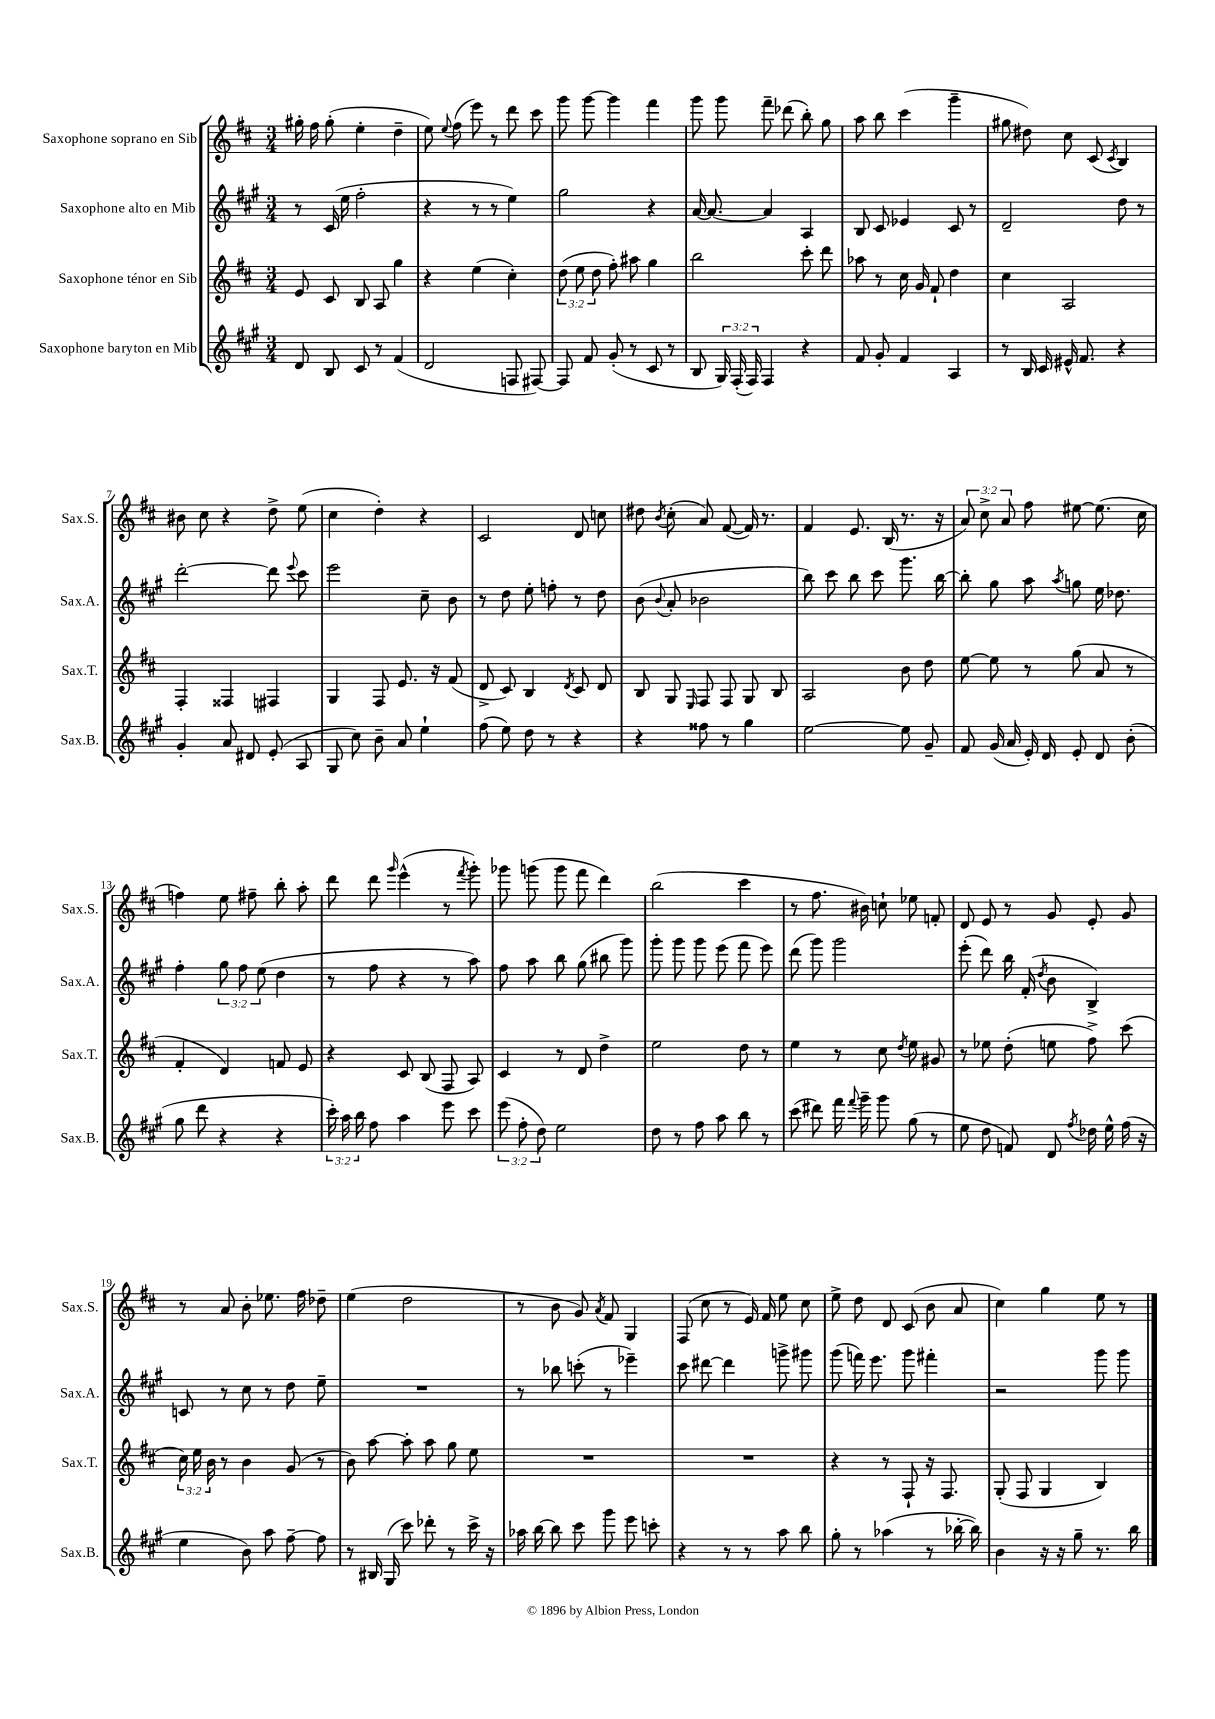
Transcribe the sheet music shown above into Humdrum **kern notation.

**kern	**kern	**kern	**kern
*staff4	*staff3	*staff2	*staff1
*clefG2	*clefG2	*clefG2	*clefG2
*k[f#c#g#]	*k[f#c#]	*k[f#c#g#]	*k[f#c#]
*M3/4	*M3/4	*M3/4	*M3/4
8d	8e	8r	16gg#'
.	.	.	16ff#
8B	8c#	(16c#	(8gg#'
.	.	16ee	.
8c#	8B	2ff#'	4ee'
8r	8A	.	.
(4f#	4gg	.	4dd~
=	=	=	=
2d	4r	4r	8ee)
.	.	.	8qqee
.	.	.	(8ff#
.	(4ee	8r	8eee)
.	.	8r	8r
8F	4cc#')	4ee)	8ddd
[8F#)	.	.	8ccc#
=	=	=	=
8F#]	(12dd	2gg#	8ggg
.	12ee	.	.
8f#	.	.	[8ggg
.	12dd	.	.
(8g#'	8ff#')	.	4ggg]
8r	8aa#	.	.
8c#	4gg	4r	4fff#
8r	.	.	.
=	=	=	=
8B	2bb	[16a	8ggg
.	.	8.a_	.
24G#)	.	.	8ggg
(24F#'	.	.	.
24F#)	.	.	.
4F#	.	4a]	8fff#~
.	.	.	(8ddd-
4r	8ccc#'	4A	8bb')
.	8ddd	.	8gg
=	=	=	=
8f#	8aa-	8B	8aa
8g#'	8r	8c#	8bb
4f#	16cc#	4e-	(4ccc#
.	16g	.	.
.	8f#`	.	.
4A	4dd	8c#	4ggg~
.	.	8r	.
=	=	=	=
8r	4cc#	2d~	8gg#
16B	.	.	8dd#)
16c#	.	.	.
16e#^^	2A	.	8cc#
8.f#	.	.	.
.	.	.	(8c#
.	.	.	8qc#
4r	.	8dd	4B)
.	.	8r	.
=	=	=	=
4g#'	4F#'	[2ddd'	8b#
.	.	.	8cc#
8a	4F##	.	4r
8d#	.	.	.
(8e'	4F#	8ddd]	8dd^
.	.	8qqeee	.
8A	.	8ccc#	(8ee
=	=	=	=
8G#	4G	2eee	4cc#
8cc#)	.	.	.
8b~	8F#	.	4dd')
8a	8.e	.	.
4ee`	.	8cc#~	4r
.	16r	.	.
.	(8f#	8b	.
=	=	=	=
(8ff#	8d^	8r	2c#
8ee)	8c#)	8dd	.
8dd	4B	8ee'	.
8r	.	8ff'	.
.	8qd	.	.
4r	8c#	8r	8d
.	8d	8dd	8cc
=	=	=	=
4r	8B	(8b	8dd#
.	.	8qqb	8qb
.	8G	8a'	(8cc#'
.	16qqE	.	.
8ff##	8F#	2b-	8a)
8r	8F#	.	([8f#
4gg#	8G	.	16f#])
.	.	.	8.r
.	8B	.	.
=	=	=	=
[2ee	2A	8bb)	4f#
.	.	8ccc#	.
.	.	8bb	8.e
.	.	8ccc#	.
.	.	.	(16B
8ee]	8b	8.ggg#	8.r
8g#~	8dd	.	.
.	.	[16bb	16r
=	=	=	=
8f#	[8ee	8bb']	12a)
.	.	.	12cc#^
(16g#	8ee]	8gg#	.
.	.	.	12a
16a	.	.	.
16e')	8r	8aa	8ff#
16d	.	.	.
.	.	8qaa	.
8e'	(8gg	8gg	[8ee#
8d	8a	16ee	(8.ee#]
.	.	8.dd-	.
(8b'	8r	.	.
.	.	.	16cc#
=	=	=	=
8gg#	4f#'	4ff#'	4ff)
8ddd	.	.	.
4r	4d)	12gg#	8ee
.	.	12ff#	.
.	.	.	8ff#~
.	.	(12ee	.
4r	8f	4dd	8bb'
.	8e	.	8aa'
=	=	=	=
24ccc#')	4r	8r	8ddd
24aa	.	.	.
24bb	.	.	.
8ff#	.	8ff#	8ddd
.	.	.	16qqggg
4aa	8c#	4r	(4eee^^
.	(8B	.	.
8eee	8F#	8r	8r
.	.	.	8qfff#
8ccc#	8A)	8aa)	8ggg')
=	=	=	=
(12eee	4c#	8ff#	8ggg-
12ff#'	.	.	.
.	.	8aa	(8ggg
12dd)	.	.	.
2ee	8r	8bb	8ggg
.	8d	(8gg#	8fff#
.	4dd^	8bb#	4ddd)
.	.	8ggg#)	.
=	=	=	=
8dd	2ee	8ggg#'	(2bb
8r	.	8ggg#	.
8ff#	.	8ggg#	.
8aa	.	(8eee	.
8bb	8dd	8fff#	4ccc#
8r	8r	8eee)	.
=	=	=	=
(8ccc#	4ee	(8ddd	8r
8ddd#)	.	8ggg#)	8.ff#
16fff#	8r	2ggg#	.
8qqfff#	.	.	.
16ggg#~	.	.	16b#)
8ggg#	8cc#	.	8cc`
.	8qdd	.	.
(8gg#	8ee	.	8ee-
8r	8g#	.	8f'
=	=	=	=
8ee	8r	(8eee'	8d
8dd	8ee-	8ddd)	8e
8f)	(8dd'	16bb	8r
.	.	(16f#'	.
.	.	8qdd	.
8d	8ee	8b	8g
8qff#	.	.	.
16dd-	8ff#^)	4B^)	8e'
16ee^^	.	.	.
(16ff#	(8ccc#	.	8g
16r	.	.	.
=	=	=	=
4ee	24cc#)	8c	8r
.	24ee	.	.
.	24b	.	.
.	8r	8r	8a
8b)	4b	8cc#	8b'
8aa	.	8r	8.ee-
[8ff#~	(8g	8dd	.
.	.	.	16ff#
8ff#]	8r	8ee~	8dd-~
=	=	=	=
8r	8b)	2.r	(4ee
16B#	[8aa	.	.
(16G#	.	.	.
8ccc#)	8aa']	.	2dd
8ddd-'	8aa	.	.
8r	8gg	.	.
16ccc#^	8ee	.	.
16r	.	.	.
=	=	=	=
16aa-	2.r	8r	8r
[16bb	.	.	.
8bb]	.	8bb-	8b
8ccc#	.	(8ccc'	8g)
.	.	.	8qa
8ggg#	.	8r	8f#
8eee	.	4eee-~)	4G
8ccc'	.	.	.
=	=	=	=
4r	2.r	8ccc#	(8F#
.	.	[8ddd#	8cc#
8r	.	4ddd#]	8r
8r	.	.	16e)
.	.	.	16f#
8aa	.	8ggg^	8ee
8bb	.	8ggg#	8cc#
=	=	=	=
8gg#'	4r	(8ggg#	8ee^
8r	.	16fff)	8dd
.	.	8.eee	.
(4aa-	8r	.	8d
.	8F#`	8ggg#	(8c#
8r	16r	4fff#'	8b
.	8.F#	.	.
[16bb-'	.	.	8a
16bb-])	.	.	.
=	=	=	=
4b	(8G'	2r	4cc#)
.	8F#	.	.
16r	4G	.	4gg
16r	.	.	.
8gg#~	.	.	.
8.r	4B)	8ggg#	8ee
.	.	8ggg#	8r
16bb	.	.	.
==	==	==	==
*-	*-	*-	*-
